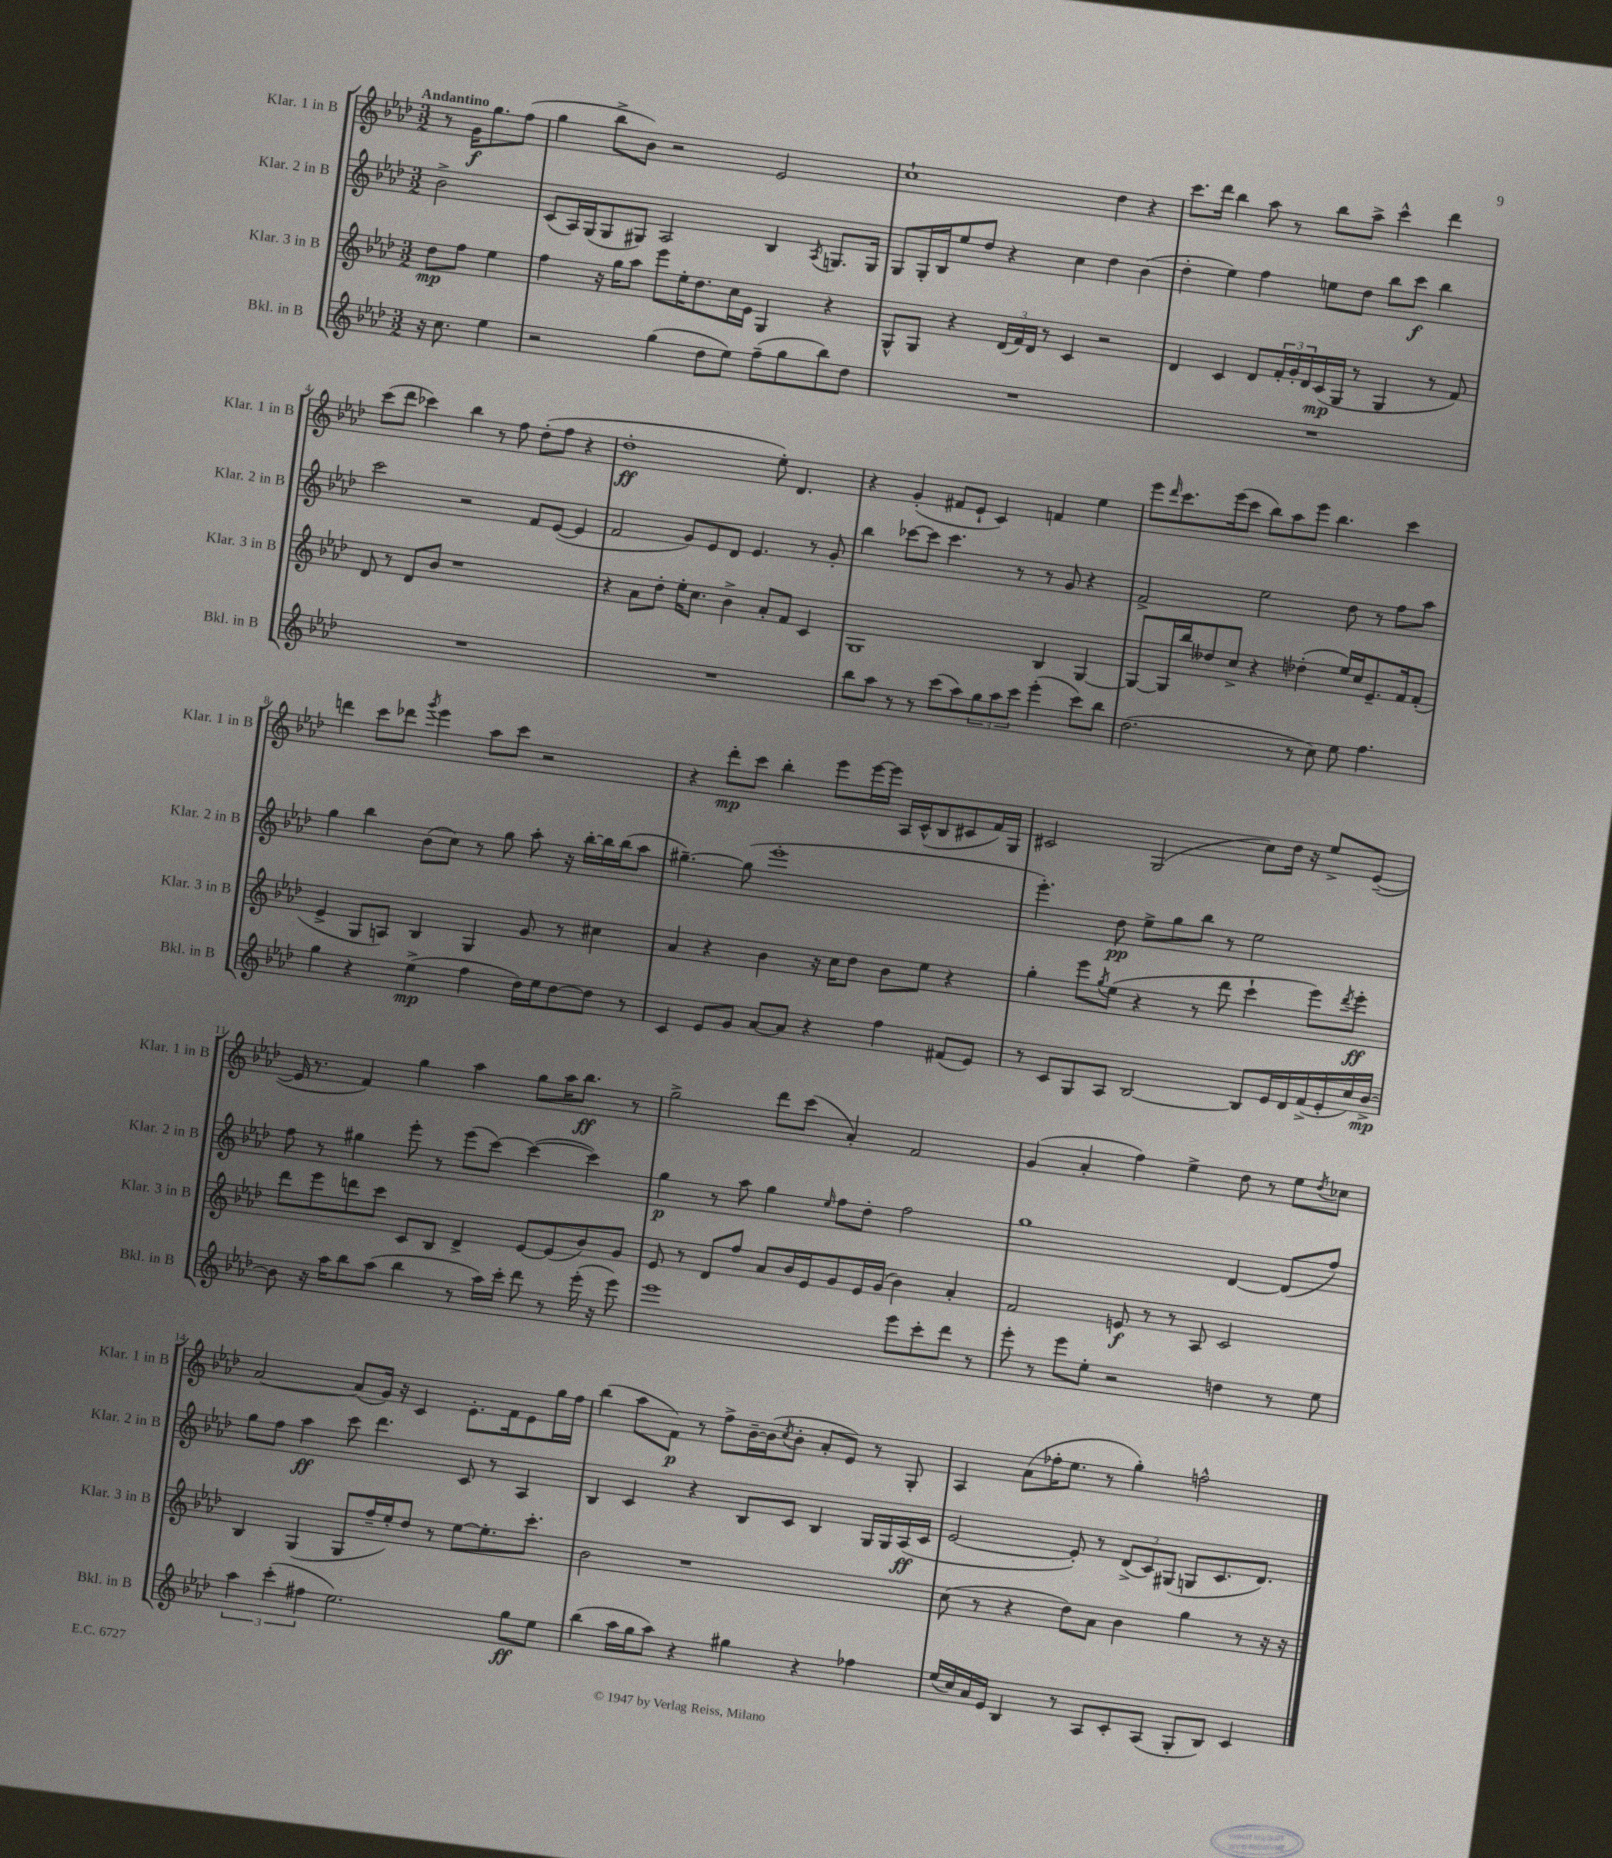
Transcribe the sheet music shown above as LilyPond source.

<<
\new StaffGroup <<
\new Staff = "s0" \with { instrumentName = "Klar. 1 in B" shortInstrumentName = "Klar. 1 in B" } {
    \clef treble \key aes \major \numericTimeSignature \time 3/2 \partial 2 \tempo "Andantino"
    r8 g'16\f g''8. f''8( |
    g''4 bes''8-> bes'8) r2 ees'2 |
    c''1-! des''4 r4 |
    c'''8. des'''16 bes''4 aes''8 r8 bes''8 aes''8-> c'''4-^ des'''4 |
    c'''8( des'''8 ces'''4) bes''4 r8 f''8 des''8-.( f''8 r4 |
    des''1-.\ff ees''8-.) des'4. |
    r4 g'4-.( fis'8 ees'8-! c'4) f'4 ees''4 |
    ees'''8 \grace { des'''16 } c'''8. ees'''16( c'''8 bes''8) aes''8 ees'''8 bes''4. c'''4 |
    d'''4 c'''8 des'''8 \acciaccatura { g'''8 } ees'''4 aes''8 c'''8 r2 |
    r4 des'''8-.\mp c'''8 bes''4-. ees'''8 ees'''16~ ees'''16 aes16 c'16-^( bes8 cis'8 f'16) g16 |
    cis'2 g2( c''8) des''16 r16 ees''8-> ees'8~--( |
    ees'16 r8. f'4) g''4 aes''4 g''8 aes''16 bes''8.\ff r8 |
    g''2-> des'''8 c'''8( aes'4-.) f'2 |
    g'4( aes'4-. f''4) ees''4-> des''8 r8 ees''8 \acciaccatura { des''8 } ces''8 |
    aes'2~ aes'8( g'16) r16 c'4 ees'8.-. f'16 ees'8 g''16 f''16 |
    bes''4( aes''8 f'8\p) r8 f''8-> bes'16~-- bes'16( \acciaccatura { c''8 } bes'8-. aes'8-. ees'8) r8 g8-. |
    aes4 aes'8( fes''16-. ees''8. r8 g''4-.) f''2-^ \bar "|." |
}
\new Staff = "s1" \with { instrumentName = "Klar. 2 in B" shortInstrumentName = "Klar. 2 in B" } {
    \clef treble \key aes \major \numericTimeSignature \time 3/2 \partial 2
    bes'2-> |
    c'8( aes16) g16( g8 gis8) aes2 bes4 \acciaccatura { aes8 } g8. g16 |
    g8 g16-. bes16 ees''8 des''8 r4 c''4 des''4 bes'4( |
    des''4-. ees''4) f''4 e''8 des''8 bes''8 c'''8\f bes''4 |
    c'''2 r2 f'8 ees'8~( ees'4 |
    f'2 g'8) ees'8 des'8 ees'4. r8 g'8-. |
    bes''4 ces'''8~ ces'''8 ces'''4. r8 r8 g'8 r4 |
    f'2-> ees''2 des''8 r8 f''8 aes''8 |
    g''4 bes''4 bes'8( c''8) r8 g''8 aes''8-. r16 bes''16~-. bes''16 bes''16( aes''8 |
    gis''4.~--) gis''8( ees'''1-. |
    ees'''4.-.) des''8\pp ees''8-> g''8 bes''8 r8 ees''2 |
    f''8 r8 gis''4 ees'''8-. r8 ees'''8( c'''8~) c'''4~( c'''4) |
    g''4\p r8 aes''8 g''4 \grace { ees''16 } f''8 des''8-. f''2 |
    g''1 des'4~ des'8( f''8) |
    g''8 f''8 aes''4\ff c'''8 des'''4. c'8 r8 aes4 |
    bes4 c'4 r4 bes8 c'8 bes4 g16 g16 aes16\ff( c'16 |
    ees'2~ ees'8-.) r8 \tuplet 3/2 { des'8->( c'8) gis8( } g8 c'8. des'8.) \bar "|." |
}
\new Staff = "s2" \with { instrumentName = "Klar. 3 in B" shortInstrumentName = "Klar. 3 in B" } {
    \clef treble \key aes \major \numericTimeSignature \time 3/2 \partial 2
    des''8\mp f''8 ees''4 |
    f''4 r16 g''16 aes''8 ees'''8 ees''16-. des''8. c''16 ees'16 g4 r4 |
    g8-^ g8 r4 \tuplet 3/2 { des'16( f'16) des'16 } r8 c'4 r2 |
    des'4 c'4 des'8 \tuplet 3/2 { f'16-. g'16-. des'16 } c'16\mp( g16 r8 g4 r8 f'8) |
    des'8 r8 des'8 bes'8 r1 |
    r4 aes'8 des''8-. ees''16-. c''8. bes'4-> aes'8-. f'8 c'4 |
    g1 bes4 g4~ |
    g8~ g16 bes''16 deses''8 c''8-> r4 des''4-.( ees''16) c''16 ees'8.-- f'16 f'8-.( |
    ees'4-> g8 a8) bes4 g4 g'8 r8 cis''4 |
    aes'4 r4 bes'4 r16 c''16 des''8 bes'8 ees''8 r4 |
    g''4-. ees'''8 \acciaccatura { g''8 } ees''8( r4 r8 des'''8 c'''4-! ees'''8) \acciaccatura { des'''8 } ees'''8-.\ff |
    des'''8 ees'''8 d'''8 c'''8 c'8 bes8 des'4-> ees'8~ ees'8( bes'8) g'8 |
    ees'8 r8 des'8 f''8 aes'8 bes'16 ees'16 g'8 ees'16 g'16( bes'4) aes'4-. |
    f'2 e'8\f r8 r8 aes8 c'2 |
    bes4 g4( g8 f''16-- ees''16-.) des''8 r8 ees''8~ ees''8.-. c'''8.-. |
    bes'2 r1 |
    c''8( r8 r4 des''8) aes'8 bes'4 g''4 r8 r16 r16 \bar "|." |
}
\new Staff = "s3" \with { instrumentName = "Bkl. in B" shortInstrumentName = "Bkl. in B" } {
    \clef treble \key aes \major \numericTimeSignature \time 3/2 \partial 2
    r16 c''8. ees''4 |
    r2 g''4( des''8 ees''8) f''8--( g''8 bes''8) des''8 |
    R1. |
    R1. |
    R1. |
    R1. |
    bes''8 aes''8 r8 r8 c'''8( aes''8) \tuplet 3/2 { g''8 aes''8 c'''8 } ees'''4-.( c'''8) bes''8 |
    des''2.( r8 c''8) ees''8 f''4. |
    g''4 r4 ees''4->\mp( f''4 des''16) ees''16 des''8~ des''8 r8 |
    c'4 ees'8 g'8 aes'8~ aes'8 r4 f''4 fis'8( ees'8) |
    r8 c'8 g8 aes8 bes2~ bes8 ees'16 des'16 f'16->( ees'16-. c''16) bes'16~->\mp |
    bes'8 r16 aes''16 bes''8 aes''8( bes''4 r8 aes''16) c'''16-. des'''8 r8 ees'''16-.( r16 ees'''8) |
    ees'''1 ees'''8 c'''8-. des'''8 r8 |
    ees'''8-. r8 ees'''8 ees''8-. r2 d''4 r8 ees''8 |
    \tuplet 3/2 { aes''4 c'''4-.( fis''4 } ees''2.) g''8\ff ees''8 |
    bes''4( aes''16 g''16 aes''8) r4 gis''4 r4 fes''4 |
    ees''16( c''16) aes'16 ees'16 bes4 r8 aes8 c'8-. aes8( g8-. bes8) c'4 \bar "|." |
}
>>
>>
